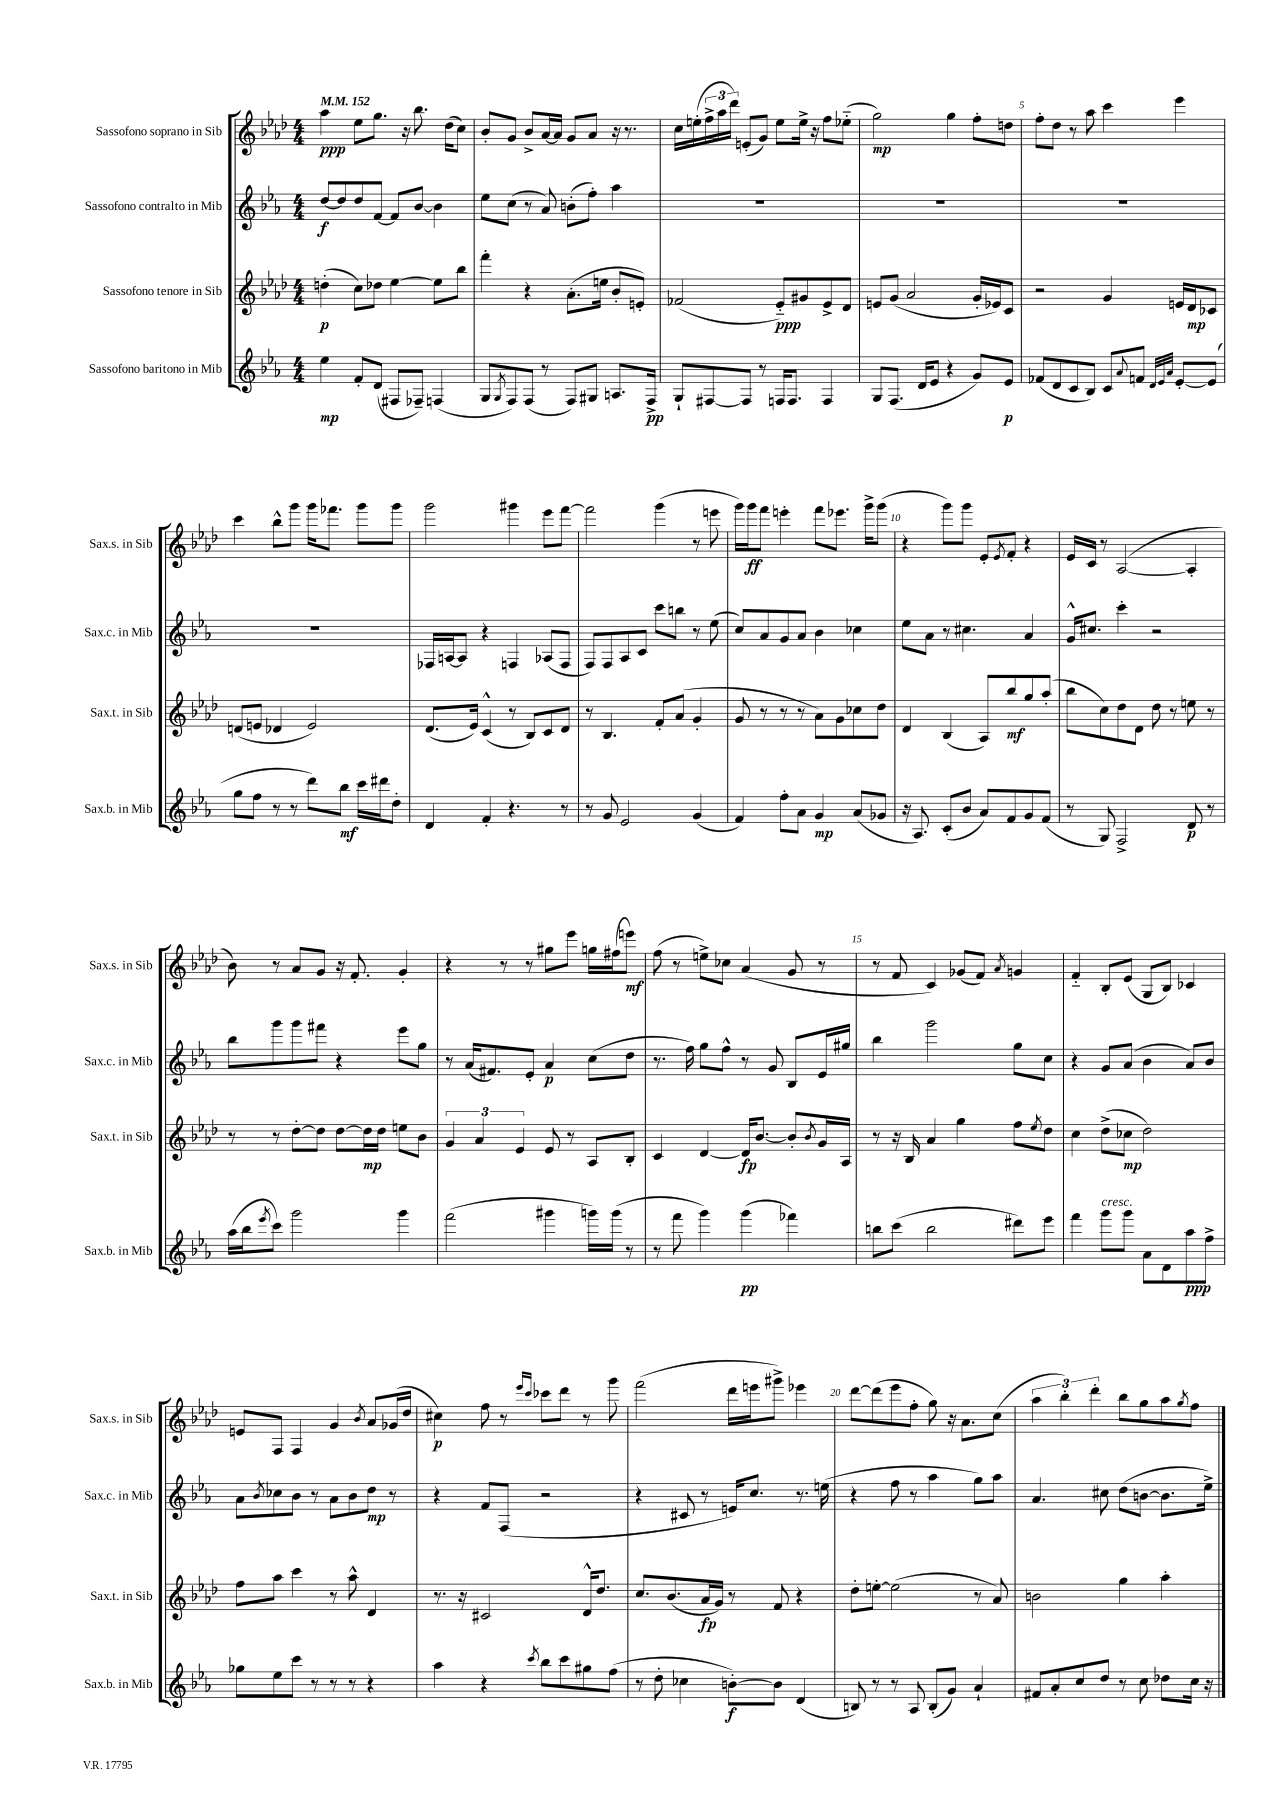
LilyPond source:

<<
\new StaffGroup <<
\new Staff = "s0" \with { instrumentName = "Sassofono soprano in Sib" shortInstrumentName = "Sax.s. in Sib" } {
    \clef treble \key aes \major \numericTimeSignature \time 4/4 \tempo 4 = 152
    aes''4\ppp ees''8 g''8. r16 bes''8. des''16( c''8) |
    bes'8-. g'8 bes'8-> aes'16~ aes'16 g'8 aes'8 r16 r8. |
    c''16 e''16-.( \tuplet 3/2 { f''16-> aes''16 des'''16) } e'8-.( g'8) e''8 e''16-> r16 f''8 ees''8-_( |
    g''2\mp) g''4 f''8-. d''8 |
    f''8-. des''8 r8 aes''8 c'''4 ees'''4 |
    c'''4 bes''8-^ g'''8 g'''16 fes'''8. g'''8 g'''8 |
    g'''2 gis'''4 ees'''8 f'''8~ |
    f'''2 g'''4( r8 e'''8 |
    g'''16) g'''16\ff f'''8 e'''4-. f'''8 ees'''8. g'''16-> g'''8( |
    r4 g'''8) g'''8 ees'8-. \acciaccatura { ees'8 } f'8-. r4 |
    ees'16 c'16 r8 aes2~( aes4-. |
    bes'8) r8 aes'8 g'8 r16 f'8.-. g'4-. |
    r4 r8 r8 gis''8 ees'''8 g''16 fis''16( e'''8\mf) |
    f''8( r8 e''8->) ces''8 aes'4( g'8 r8 |
    r8 f'8 c'4) ges'8( f'8) \acciaccatura { aes'8 } g'4 |
    f'4-_ bes8-. ees'8( g8 bes8) ces'4 |
    e'8 f8 f4 g'4 \acciaccatura { bes'8 } aes'8 ges'16( des''16 |
    cis''4\p) f''8 r8 \grace { ees'''16 c'''16 } ces'''8 des'''8 r8 g'''8 |
    f'''2( des'''16 e'''16 gis'''8->) ees'''4 |
    des'''8~ des'''8( ees'''8 f''8-. g''8) r16 aes'8. c''8( |
    \tuplet 3/2 { aes''4 bes''4-.) des'''4-. } bes''8 g''8 aes''8 \acciaccatura { g''8 } f''8 \bar "|." |
}
\new Staff = "s1" \with { instrumentName = "Sassofono contralto in Mib" shortInstrumentName = "Sax.c. in Mib" } {
    \clef treble \key ees \major \numericTimeSignature \time 4/4
    d''8~\f d''8 d''8 f'8~ f'8 bes'8~ bes'4 |
    ees''8 c''8( r8 aes'8) b'8-.( f''8-.) aes''4 |
    R1 |
    R1 |
    R1 |
    R1 |
    fes16 a16~ a8 r4 f4 aes8( f8 |
    f8) f8 aes8 c'8 c'''8 b''8 r8 ees''8( |
    c''8) aes'8 g'8 aes'8 bes'4 ces''4 |
    ees''8 aes'8 r8 cis''4. aes'4 |
    g'16-^ cis''8. c'''4-. r2 |
    bes''8 g'''8 g'''8 fis'''8 r4 ees'''8 g''8 |
    r8 aes'16( fis'8.) ees'8-. aes'4\p c''8( d''8 |
    r8. f''16) g''8 f''8-^ r8 g'8 bes8 ees'16 gis''16 |
    bes''4 g'''2 g''8 c''8 |
    r4 g'8 aes'8( bes'4 aes'8) bes'8 |
    aes'8 \acciaccatura { bes'8 } ces''8 bes'8 r8 aes'8 bes'8 d''8\mp r8 |
    r4 f'8 f8( r2 |
    r4 cis'8 r8 e'16) c''8. r8. e''16( |
    r4 f''8 r8 aes''4 g''8) aes''8 |
    aes'4. cis''8 d''8( b'8~ b'8. ees''16->) \bar "|." |
}
\new Staff = "s2" \with { instrumentName = "Sassofono tenore in Sib" shortInstrumentName = "Sax.t. in Sib" } {
    \clef treble \key aes \major \numericTimeSignature \time 4/4
    d''4-.\p( c''8) des''8 ees''4~ ees''8 bes''8 |
    f'''4-. r4 aes'8.-.( e''16 bes'8-. e'8-.) |
    fes'2( ees'8-_\ppp) gis'8 ees'8-> des'8 |
    e'8 g'8( aes'2 g'16-. ees'16) c'8 |
    r2 g'4 e'16 des'16\mp ces'8 |
    d'8( e'8 des'4 e'2) |
    des'8.( ees'16) c'4-^( r8 bes8) c'8 des'8 |
    r8 bes4. f'8-. aes'8( g'4-. |
    g'8 r8 r8 r8 aes'8) g'8 ces''8 des''8 |
    des'4 bes4( aes8) bes''8\mf g''8 aes''8-.( |
    bes''8 c''8) des''8 des'8 des''8 r8 e''8 r8 |
    r8 r8 des''8~-. des''8 des''8~ des''16\mp des''16 e''8 bes'8 |
    \tuplet 3/2 { g'4 aes'4 ees'4 } ees'8 r8 aes8 bes8-. |
    c'4 des'4~ des'16\fp bes'8.~ bes'8-. \acciaccatura { bes'8 } g'16 aes16 |
    r8 r16 bes16 aes'4 g''4 f''8 \acciaccatura { ees''8 } des''8 |
    c''4 des''8->( ces''8\mp des''2) |
    f''8 aes''8 c'''4 r8 aes''8-^ des'4 |
    r8. r16 cis'2 des'16-^ des''8. |
    c''8. bes'8.( aes'16\fp g'16) r8 f'8 r4 |
    des''8-. e''8~-. e''2( r8 aes'8) |
    b'2 g''4 aes''4-. \bar "|." |
}
\new Staff = "s3" \with { instrumentName = "Sassofono baritono in Mib" shortInstrumentName = "Sax.b. in Mib" } {
    \clef treble \key ees \major \numericTimeSignature \time 4/4
    ees''4\mp f'8-. d'8( fis8 fes8--) f4( |
    g8 \acciaccatura { g8 } f8) f8( r8 f8) gis8 a8. f16->\pp |
    g8-! fis8~ fis8 r8 f16 f8. f4 |
    g8 f8.( d'16 ees'8 r4 g'8) ees'8\p |
    fes'8( d'8 c'8 bes8) c'8 \appoggiatura { aes'8 } f'8 \grace { d'32 ees'32 aes'32 } ees'8~-. ees'8( |
    g''8 f''8 r8 r8 d'''8) bes''8\mf c'''16 dis'''16 d''8-. |
    d'4 f'4-. r4. r8 |
    r8 g'8 ees'2 g'4( |
    f'4) f''8-. aes'8 g'4\mp aes'8( ges'8 |
    r16 aes8.) c'8-.( bes'8 aes'8) f'8 g'8 f'8( |
    r8 g8) f2-> d'8\p r8 |
    aes''16( bes''16 \acciaccatura { ees'''8 } c'''8) g'''2 g'''4 |
    f'''2( gis'''4 g'''16) g'''16( r8 |
    r8 f'''8 g'''4) g'''4\pp( fes'''4) |
    b''8 c'''8( b''2 dis'''8) ees'''8 |
    f'''4 g'''8^\markup { \italic "cresc." } g'''8 aes'8 d'8 aes''8\ppp f''8-> |
    ges''8 ees''8 c'''8 r8 r8 r8 r4 |
    aes''4 r4 \acciaccatura { c'''8 } bes''8 c'''8 gis''8 f''8( |
    r8 d''8-. ces''4 b'8~-.\f) b'8 d'4( |
    b8) r8 r8 aes8 b8-.( g'8) aes'4-! |
    fis'8 aes'8-. c''8 d''8 r8 c''8 des''8 c''16 r16 \bar "|." |
}
>>
>>
\layout { \context { \Score \override BarNumber.break-visibility = ##(#f #t #t) barNumberVisibility = #(every-nth-bar-number-visible 5) } }
